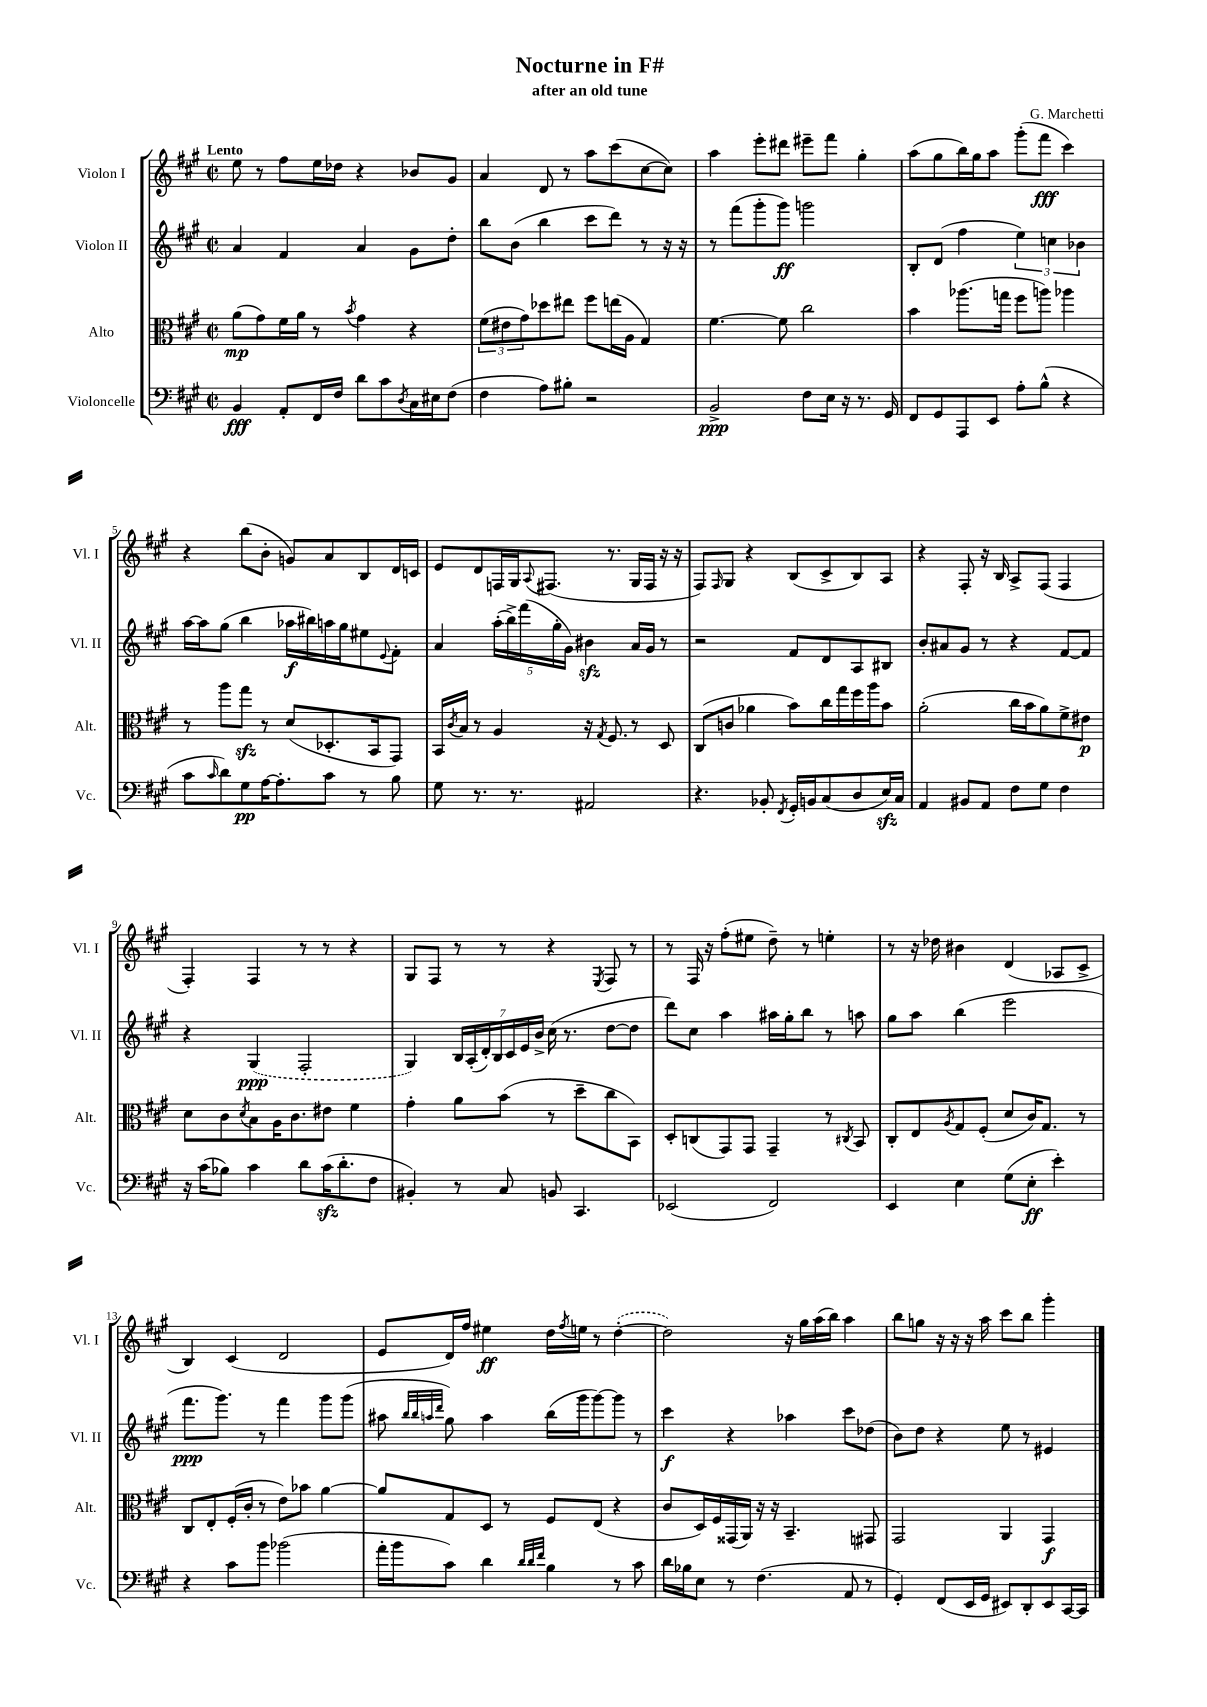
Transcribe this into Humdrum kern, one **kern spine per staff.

**kern	**dynam	**kern	**dynam	**kern	**dynam	**kern	**dynam
*part4	*part4	*part3	*part3	*part2	*part2	*part1	*part1
*staff4	*staff4	*staff3	*staff3	*staff2	*staff2	*staff1	*staff1
*I"Violoncelle	*	*I"Alto	*	*I"Violon II	*	*I"Violon I	*
*I'Vc.	*	*I'Alt.	*	*I'Vl. II	*	*I'Vl. I	*
*clefF4	*	*clefC3	*	*clefG2	*	*clefG2	*
*k[f#c#g#]	*	*k[f#c#g#]	*	*k[f#c#g#]	*	*k[f#c#g#]	*
*M2/2	*	*M2/2	*	*M2/2	*	*M2/2	*
*met(c|)	*	*met(c|)	*	*met(c|)	*	*met(c|)	*
=1	=1	=1	=1	=1	=1	=1	=1
!	!	!	!	!	!	!LO:TX:a:B:t=Lento	!
4BB/	fff	(8a\L	mp	4a/	.	8ee\	.
.	.	8g#\)	.	.	.	8r	.
8AA'/L	.	16f#\L	.	4f#/	.	8ff#\L	.
.	.	16a\JJ	.	.	.	.	.
16FF#/L	.	8r	.	.	.	16ee\L	.
16F#/JJ	.	.	.	.	.	16dd-X\JJ	.
.	.	8qb/	.	.	.	.	.
8d\L	.	4g#\	.	4a/	.	4r	.
8c#\	.	.	.	.	.	.	.
8qD/	.	.	.	.	.	.	.
16C#\L	.	4r	.	8g#\L	.	8b-X/L	.
16E#X\J	.	.	.	.	.	.	.
(8F#\J	.	.	.	8dd'\J	.	8g#/J	.
=2	=2	=2	=2	=2	=2	=2	=2
4F#\	.	(12f#\L	.	8bb\L	.	4a/	.
.	.	12e#X\	.	.	.	.	.
.	.	.	.	(8b\J	.	.	.
.	.	12g#\)	.	.	.	.	.
8A\L)	.	8dd-X\	.	4bb\	.	8d/	.
8B#X'\J	.	8ee#X\J	.	.	.	8r	.
2r	.	8ff#\L	.	8ccc#\L	.	8aa\L	.
.	.	(16een\L	.	8ddd\J)	.	(8ccc#\	.
.	.	16A\JJ	.	.	.	.	.
.	.	4G#/)	.	8r	.	[8cc#\	.
.	.	.	.	16r	.	8cc#\J])	.
.	.	.	.	16r	.	.	.
=3	=3	=3	=3	=3	=3	=3	=3
2BB^/	ppp	[4.f#\	.	8r	.	4aa\	.
.	.	.	.	(8fff#\L	.	.	.
.	.	.	.	8ggg#'\	.	8eee'\L	.
.	.	8f#\]	.	8ggg#\J)	ff	8ddd#X\J	.
8F#\L	.	2cc#\	.	2gggn\	.	8eee#X~\L	.
16E\Jk	.	.	.	.	.	8fff#\J	.
16r	.	.	.	.	.	.	.
8.r	.	.	.	.	.	4gg#'\	.
16GG#/	.	.	.	.	.	.	.
=4	=4	=4	=4	=4	=4	=4	=4
8FF#/L	.	4b\	.	8B'/L	.	(8aa\L	.
8GG#/	.	.	.	(8d/J	.	8gg#\	.
8AAA/	.	(8.aa-X\L	.	4ff#\	.	16bb\L)	.
.	.	.	.	.	.	16gg#\J	.
8EE/J	.	.	.	.	.	8aa\J	.
.	.	16ggn\Jk	.	.	.	.	.
8A'\L	.	8ff#\L	.	6ee\)	.	(8ggg#'\L	.
(8B^^\J	.	8aan\J)	.	.	.	8fff#\J	fff
.	.	.	.	6ccn\	.	.	.
4r	.	4aa-X\	.	.	.	4ccc#\)	.
.	.	.	.	6b-X\	.	.	.
!!LO:LB:g=z
=5	=5	=5	=5	=5	=5	=5	=5
8c#\L	.	8r	.	[16aa\LL	.	4r	.
.	.	.	.	16aa\J]	.	.	.
16qqc#/	.	.	.	.	.	.	.
8d\)	.	8aa\L	.	(8gg#\J	.	.	.
8G#\	pp	8gg#zz\J	.	4bb\	.	(8bb\L	.
[16A\K	.	8r	.	.	.	8b'\J	.
8.A'\]	.	.	.	.	.	.	.
.	.	(8d/L	.	16aa-X\LL	f	8gn/L)	.
.	.	.	.	16bb#X\)	.	.	.
8c#\J	.	8.D-X'/	.	16aan\	.	8a/	.
.	.	.	.	16gg#\J	.	.	.
8r	.	.	.	8ee#X\	.	8B/	.
.	.	16BB/k	.	.	.	.	.
.	.	.	.	8qqe/	.	.	.
8B\	.	8GG#/J)	.	8f#'\J	.	16d/L	.
.	.	.	.	.	.	16cn/JJ	.
=6	=6	=6	=6	=6	=6	=6	=6
8G#\	.	16BB/LL	.	4a/	.	8e/L	.
.	.	8qc#/	.	.	.	.	.
.	.	16B/JJ	.	.	.	.	.
8.r	.	8r	.	.	.	8d/	.
.	.	4A/	.	(20aa'\LL	.	16Fn/L	.
.	.	.	.	20bb^\)	.	.	.
8.r	.	.	.	.	.	16G#/J	.
.	.	.	.	(20fff#\	.	.	.
.	.	.	.	.	.	8qqA/	.
.	.	.	.	.	.	(8.F#X/J	.
.	.	.	.	20gg#'\	.	.	.
.	.	.	.	20g#\JJ)	.	.	.
2AA#X/	.	16r	.	4b#Xzz\	.	.	.
.	.	8qG#/	.	.	.	.	.
.	.	8.F#/	.	.	.	8.r	.
.	.	8r	.	16a/LL	.	16G#/LL	.
.	.	.	.	16g#/JJ	.	16F#/JJ	.
.	.	8D/	.	8r	.	16r	.
.	.	.	.	.	.	16r	.
=7	=7	=7	=7	=7	=7	=7	=7
4.r	.	(8C#/L	.	2r	.	8F#/L)	.
.	.	.	.	.	.	16qqF#/	.
.	.	8cn/J	.	.	.	8G#/J	.
.	.	4a-X\	.	.	.	4r	.
8BB-X'/	.	.	.	.	.	.	.
8qFF#/	.	.	.	.	.	.	.
16GG#'/LL	.	8b\L)	.	8f#/L	.	(8B/L	.
16BBn/J	.	.	.	.	.	.	.
(8C#/	.	16cc#\L	.	8d/	.	8c#^/	.
.	.	16gg#\	.	.	.	.	.
8D/	.	16ff#\	.	8A/	.	8B/)	.
.	.	16aa\J	.	.	.	.	.
16Ezz/L)	.	8b\J	.	8B#X/J	.	8A/J	.
16C#/JJ	.	.	.	.	.	.	.
=8	=8	=8	=8	=8	=8	=8	=8
4AA/	.	(2a'\	.	8b'/L	.	4r	.
.	.	.	.	8a#X/	.	.	.
8BB#X/L	.	.	.	8g#/J	.	8F#'/	.
8AA/J	.	.	.	8r	.	16r	.
.	.	.	.	.	.	16B/	.
8F#\L	.	16cc#\LL	.	4r	.	8A^/L	.
.	.	16b\J	.	.	.	.	.
8G#\J	.	8a\)	.	.	.	(8F#/J	.
4F#\	.	8f#^\	.	[8f#/L	.	4F#/	.
.	.	8e#X\J	p	8f#/J]	.	.	.
!!LO:LB:g=z
=9	=9	=9	=9	=9	=9	=9	=9
16r	.	8d\L	.	4r	.	4F#'/)	.
(16c#\KL	.	.	.	.	.	.	.
8B-X\J)	.	8c#\	.	.	.	.	.
.	.	8qd/	.	.	.	.	.
4c#\	.	8B\	.	(4G#/	ppp	4F#/	.
.	.	16A\K	.	.	.	.	.
.	.	8.c#\	.	.	.	.	.
8d\L	.	.	.	2F#'/	.	8r	.
(16c#zz\K	.	8e#X\J	.	.	.	8r	.
8.d'\	.	.	.	.	.	.	.
.	.	4f#\	.	.	.	4r	.
8F#\J	.	.	.	.	.	.	.
=10	=10	=10	=10	=10	=10	=10	=10
4BB#X'/)	.	4g#'\	.	4G#/)	.	8G#/L	.
.	.	.	.	.	.	8F#/J	.
8r	.	8a\L	.	28B/LL	.	8r	.
.	.	.	.	(28A'/	.	.	.
.	.	.	.	28d'/)	.	.	.
.	.	.	.	28B/	.	.	.
8C#/	.	(8b\J	.	.	.	8r	.
.	.	.	.	28c#/	.	.	.
.	.	.	.	28e/	.	.	.
.	.	.	.	28b^/JJ	.	.	.
8BBn/	.	8r	.	(16cc#\	.	4r	.
.	.	.	.	8.r	.	.	.
4.CC#/	.	8dd~\L	.	.	.	.	.
.	.	.	.	.	.	8qE/	.
.	.	8cc#\	.	[8dd\L	.	8F#/	.
.	.	8BB\J)	.	8dd\J]	.	8r	.
=11	=11	=11	=11	=11	=11	=11	=11
(2EE-X/	.	8D'/L	.	8ddd\L)	.	8r	.
.	.	(8Cn/	.	8cc#\J	.	16F#/	.
.	.	.	.	.	.	16r	.
.	.	8GG#/)	.	4aa\	.	(8ff#'\L	.
.	.	8GG#/J	.	.	.	8ee#X\J	.
2FF#/)	.	4GG#~/	.	16aa#X\LL	.	8dd~\)	.
.	.	.	.	16gg#'\J	.	.	.
.	.	.	.	8bb\J	.	8r	.
.	.	8r	.	8r	.	4een'\	.
.	.	8qC#X/	.	.	.	.	.
.	.	8BB/	.	8aan\	.	.	.
=12	=12	=12	=12	=12	=12	=12	=12
4EE/	.	8C#'/L	.	8gg#\L	.	8r	.
.	.	8E/	.	8aa\J	.	16r	.
.	.	.	.	.	.	16dd-X\	.
.	.	8qA/	.	.	.	.	.
4E\	.	8G#/	.	(4bb\	.	4b#X\	.
.	.	(8F#'/J	.	.	.	.	.
(8G#\L	.	8d/L	.	2eee\	.	(4d/	.
8E'\J	ff	16c#/K)	.	.	.	.	.
.	.	8.G#/J	.	.	.	.	.
4e'\)	.	.	.	.	.	8A-X/L	.
.	.	8r	.	.	.	8c#^/J	.
!!LO:LB:g=z
=13	=13	=13	=13	=13	=13	=13	=13
4r	.	8C#/L	.	8.fff#\L	ppp	4B/)	.
.	.	8E'/	.	.	.	.	.
.	.	.	.	8.ggg#\J)	.	.	.
8c#\L	.	(16F#'/L	.	.	.	(4c#/	.
.	.	16c#'/JJ	.	.	.	.	.
8b\J	.	8r	.	8r	.	.	.
(2b-X\	.	8e\L)	.	4fff#\	.	2d/	.
.	.	8b-X\J	.	.	.	.	.
.	.	[4a\	.	8ggg#\L	.	.	.
.	.	.	.	(8ggg#\J	.	.	.
=14	=14	=14	=14	=14	=14	=14	=14
16a'\LL	.	8a/L]	.	8aa#X\	.	8e/L	.
16b\J	.	.	.	.	.	.	.
.	.	.	.	32qqbb/LLL	.	.	.
.	.	.	.	32qqbb/	.	.	.
.	.	.	.	32qqaan/	.	.	.
.	.	.	.	32qqddd/JJJ	.	.	.
8c#\J)	.	8G#/	.	8gg#\)	.	16d/L)	.
.	.	.	.	.	.	16ff#/JJ	.
4d\	.	8D/J	.	4aa\	.	4ee#X\	ff
.	.	8r	.	.	.	.	.
32qqd/LLL	.	.	.	.	.	.	.
32qqd/	.	.	.	.	.	.	.
32qqf#/JJJ	.	.	.	.	.	.	.
4B\	.	8F#/L	.	(16bb\LL	.	16dd\LL	.
.	.	.	.	.	.	8qff#/	.
.	.	.	.	16ggg#\J	.	16een\JJ	.
.	.	(8E/J	.	[8ggg#\)	.	8r	.
8r	.	4r	.	8ggg#\J]	.	([4dd'\	.
8c#\	.	.	.	8r	.	.	.
=15	=15	=15	=15	=15	=15	=15	=15
16d\LL	.	8c#/L	.	4ccc#\	f	2dd\])	.
16B-X\J	.	.	.	.	.	.	.
8E\J	.	16D/L)	.	.	.	.	.
.	.	16F#/	.	.	.	.	.
8r	.	(16GG##X/	.	4r	.	.	.
.	.	16AA/JJ)	.	.	.	.	.
(4.F#\	.	16r	.	.	.	.	.
.	.	16r	.	.	.	.	.
.	.	4.BB~/	.	4aa-X\	.	16r	.
.	.	.	.	.	.	16gg#\LL	.
.	.	.	.	.	.	(16aa\	.
.	.	.	.	.	.	16bb\JJ)	.
8AA/	.	.	.	8ccc#\L	.	4aa\	.
8r	.	8GG#X/	.	(8dd-X\J	.	.	.
=16	=16	=16	=16	=16	=16	=16	=16
4GG#'/)	.	2GG#/	.	8b\L)	.	8bb\L	.
.	.	.	.	8dd\J	.	8ggn\J	.
(8FF#/L	.	.	.	4r	.	16r	.
.	.	.	.	.	.	16r	.
16EE/L	.	.	.	.	.	16r	.
16GG#/JJ	.	.	.	.	.	16aa\	.
8EE#X/L)	.	4AA/	.	8ee\	.	8ccc#\L	.
8DD'/	.	.	.	8r	.	8bb\J	.
8EE#/	.	4GG#/	f	4e#X/	.	4ggg#'\	.
[16CC#/L	.	.	.	.	.	.	.
16CC#/JJ]	.	.	.	.	.	.	.
==	==	==	==	==	==	==	==
*-	*-	*-	*-	*-	*-	*-	*-
